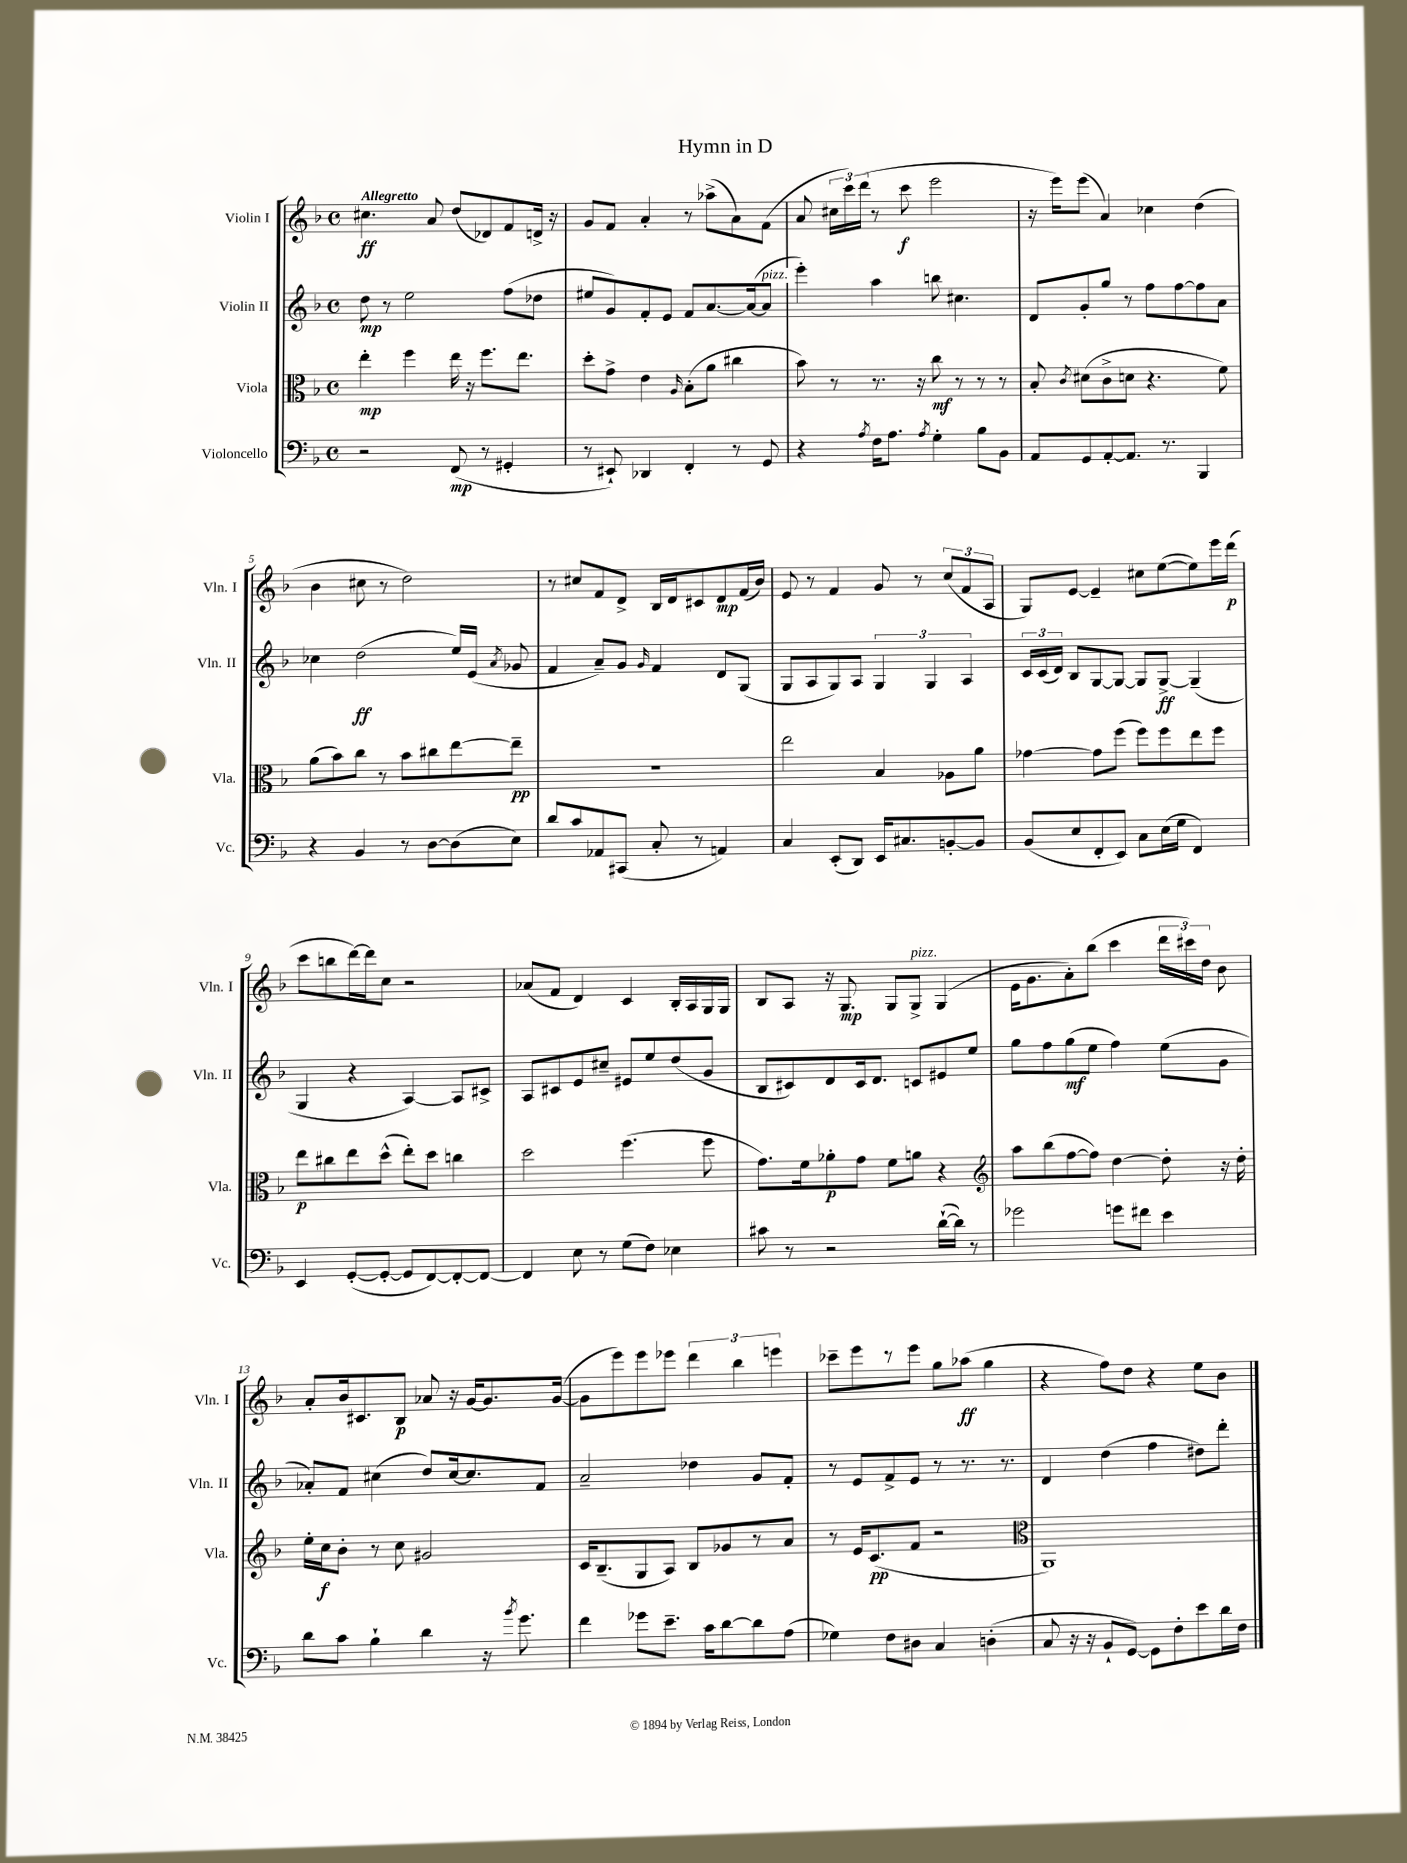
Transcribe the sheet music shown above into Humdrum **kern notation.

**kern	**dynam	**kern	**dynam	**kern	**dynam	**kern	**dynam
*part4	*part4	*part3	*part3	*part2	*part2	*part1	*part1
*staff4	*staff4	*staff3	*staff3	*staff2	*staff2	*staff1	*staff1
*I"Violoncello	*	*I"Viola	*	*I"Violin II	*	*I"Violin I	*
*I'Vc.	*	*I'Vla.	*	*I'Vln. II	*	*I'Vln. I	*
*clefF4	*	*clefC3	*	*clefG2	*	*clefG2	*
*k[b-]	*	*k[b-]	*	*k[b-]	*	*k[b-]	*
*M4/4	*	*M4/4	*	*M4/4	*	*M4/4	*
*met(c)	*	*met(c)	*	*met(c)	*	*met(c)	*
=1	=1	=1	=1	=1	=1	=1	=1
!	!	!	!	!	!	!LO:TX:a:B:t=Allegretto	!
2r	.	4ee'\	mp	8dd\	mp	4.cc#X\	ff
.	.	.	.	8r	.	.	.
.	.	4ff\	.	2ee\	.	.	.
.	.	.	.	.	.	8a/	.
(8FF/	mp	16ee\	.	.	.	(8dd/L	.
.	.	16r	.	.	.	.	.
8r	.	8.ff\L	.	.	.	8d-X/)	.
4GG#X'/	.	.	.	(8ff\L	.	8f/	.
.	.	8.ee\J	.	.	.	.	.
.	.	.	.	8dd-X\J	.	16dn^/Jk	.
.	.	.	.	.	.	16r	.
=2	=2	=2	=2	=2	=2	=2	=2
8r	.	8dd'\L	.	8ee#X/L	.	8g/L	.
8EE#X`/)	.	8g^\J	.	8g/)	.	8f/J	.
4DD-X/	.	4e\	.	8f'/	.	4a'/	.
.	.	.	.	8e/J	.	.	.
.	.	16qqA/	.	.	.	.	.
4FF'/	.	(8B-'\L	.	8f/L	.	8r	.
.	.	8a\J	.	[8.a/	.	(8aa-X^\L	.
8r	.	4cc#X\	.	.	.	8a\)	.
.	.	.	.	(16a/k_	.	.	.
!	!	!	!	!LO:TX:a:i:t=pizz.	!	!	!
8GG/	.	.	.	8a/J]	.	(8f\J	.
=3	=3	=3	=3	=3	=3	=3	=3
4r	.	8b-\)	.	4eee'\)	.	8a/	.
.	.	8r	.	.	.	24cc#X\LL	.
.	.	.	.	.	.	24ccc\)	.
.	.	.	.	.	.	(24ddd\JJ	.
8qA/	.	.	.	.	.	.	.
16F\KL	.	8.r	.	4aa\	.	8r	.
8.A\J	.	.	.	.	.	.	.
.	.	.	.	.	.	8ccc\	f
.	.	16r	.	.	.	.	.
8qA/	.	.	.	.	.	.	.
4G'\	.	8cc\	mf	8bbn\	.	2eee\	.
.	.	8r	.	4.cc#X\	.	.	.
8B-\L	.	8r	.	.	.	.	.
8BB-\J	.	8r	.	.	.	.	.
=4	=4	=4	=4	=4	=4	=4	=4
8AA/L	.	8B-'/	.	8d/L	.	16r	.
.	.	.	.	.	.	16eee\KL)	.
.	.	8qc/	.	.	.	.	.
8GG/	.	(8d#X\L	.	8g'/	.	(8eee\J	.
[8AA'/	.	8c^\	.	8gg/J	.	4a/)	.
8.AA/J]	.	8dn\J	.	8r	.	.	.
.	.	4.r	.	8ff\L	.	4cc-X\	.
8.r	.	.	.	.	.	.	.
.	.	.	.	[8ff\	.	.	.
4BBB-/	.	.	.	8ff\]	.	(4dd\	.
.	.	8f\)	.	8a\J	.	.	.
!!LO:LB:g=z
=5	=5	=5	=5	=5	=5	=5	=5
4r	.	(8a\L	.	4cc-X\	.	4b-\	.
.	.	8b-\)	.	.	.	.	.
4BB-/	.	8cc\J	.	(2dd\	ff	8cc#X\	.
.	.	8r	.	.	.	8r	.
8r	.	8b-\L	.	.	.	2dd\)	.
[8D\L	.	8cc#X\	.	.	.	.	.
(8D\]	.	[8ee\	.	16ee/LL)	.	.	.
.	.	.	.	(16e/JJ	.	.	.
.	.	.	.	8qa/	.	.	.
8E\J)	.	8ee~\J]	pp	8g-X/	.	.	.
=6	=6	=6	=6	=6	=6	=6	=6
8d/L	.	1r	.	4f/	.	8r	.
8c/	.	.	.	.	.	8cc#X/L	.
8AA-X/	.	.	.	8a~/L)	.	8f/	.
(8CC#X/J	.	.	.	8g/J	.	8d^/J	.
.	.	.	.	16qqg/	.	.	.
8C'/	.	.	.	4f/	.	16B-/LL	.
.	.	.	.	.	.	16d/J	.
8r	.	.	.	.	.	8c#X/	.
4AAn/)	.	.	.	8d/L	.	8d/	mp
.	.	.	.	(8G/J	.	(16f/L	.
.	.	.	.	.	.	16b-/JJ)	.
=7	=7	=7	=7	=7	=7	=7	=7
4C/	.	2ee\	.	8G/L	.	8e/	.
.	.	.	.	8A/	.	8r	.
(8EE'/L	.	.	.	8G/)	.	4f/	.
8DD/J)	.	.	.	8A/J	.	.	.
16EE/KL	.	4B-/	.	6G/	.	8g/	.
8.C#X/	.	.	.	.	.	.	.
.	.	.	.	.	.	8r	.
.	.	.	.	6G/	.	.	.
[8BBn'/	.	8A-X\L	.	.	.	(12cc/L	.
.	.	.	.	6A/	.	12f/	.
8BB/J]	.	8a\J	.	.	.	.	.
.	.	.	.	.	.	12A/J	.
=8	=8	=8	=8	=8	=8	=8	=8
(8BB-/L	.	[4g-X\	.	24c/LL	.	8G/L)	.
.	.	.	.	(24c/	.	.	.
.	.	.	.	24d/JJ)	.	.	.
8E/	.	.	.	8B-/L	.	[8e/J	.
8FF'/	.	8g-\L]	.	[8G/	.	4e~/]	.
8EE/J)	.	(8ff\J	.	8G/J_	.	.	.
8C\L	.	8ff\L)	.	8G/L]	.	8cc#X\L	.
(16E\L	.	8ff\	.	[8G^/J	ff	([8ee\	.
16G\JJ	.	.	.	.	.	.	.
4FF/)	.	8ee\	.	(4G~/]	.	8ee\])	.
.	.	8ff\J	.	.	.	16eee\L	.
.	.	.	.	.	.	(16ddd\JJ	p
!!LO:LB:g=z
=9	=9	=9	=9	=9	=9	=9	=9
4EE/	.	8ee\L	p	4G/	.	8ccc\L	.
.	.	8cc#X\	.	.	.	8bbn\	.
([8GG'/L	.	8ee\	.	4r	.	[16ddd\L)	.
.	.	.	.	.	.	16ddd\J]	.
8GG'/J_	.	(8dd^^\J	.	.	.	8cc\J	.
8GG/L]	.	8ee'\L)	.	[4A/)	.	2r	.
[8FF/)	.	8dd\J	.	.	.	.	.
8FF'/_	.	4ccn\	.	8A/L]	.	.	.
8FF/J_	.	.	.	8c#X^/J	.	.	.
=10	=10	=10	=10	=10	=10	=10	=10
4FF/]	.	2dd\	.	8A/L	.	(8a-X/L	.
.	.	.	.	8c#X/	.	8f/J	.
8E\	.	.	.	8e/	.	4d/)	.
8r	.	.	.	8cc#X~/J	.	.	.
(8G\L	.	(4.ff\	.	8e#X/L	.	4c/	.
8F\J)	.	.	.	8ee/	.	.	.
4E-X\	.	.	.	(8dd/	.	16B-'/LL	.
.	.	.	.	.	.	16A/	.
.	.	8ff\	.	8g/J	.	16G/	.
.	.	.	.	.	.	16G/JJ	.
=11	=11	=11	=11	=11	=11	=11	=11
8c#X\	.	8.g\L)	.	8B-/L	.	8B-/L	.
8r	.	.	.	8c#X/)	.	8A/J	.
.	.	16f\k	.	.	.	.	.
2r	.	8a-X'\	p	8d/	.	16r	.
.	.	.	.	.	.	8.G/	mp
.	.	8g\J	.	16c#/k	.	.	.
.	.	.	.	8.d/J	.	.	.
.	.	8f\L	.	.	.	8G/L	.
!	!	!	!	!	!	!LO:TX:a:i:t=pizz.	!
.	.	8an\J	.	8cn/L	.	8G^/J	.
([16d`\LL	.	4r	.	8e#X/	.	(4G/	.
16d\JJ])	.	.	.	.	.	.	.
8r	.	.	.	8ee/J	.	.	.
=12	=12	=12	=12	=12	=12	=12	=12
*	*	*clefG2	*	*	*	*	*
2g-X\	.	8aa\L	.	8gg\L	.	16e\KL	.
.	.	.	.	.	.	8.g\	.
.	.	(8bb-\	.	8ff\	.	.	.
.	.	[8ff\	.	(8gg\	mf	8a'\)	.
.	.	8ff\J])	.	8ee\J	.	(8bb-\J	.
8gn\L	.	[4dd\	.	4ff\)	.	4ccc\	.
8f#X\J	.	.	.	.	.	.	.
4e\	.	8dd'\]	.	(8ee\L	.	24ddd\LL	.
.	.	.	.	.	.	24ccc#X\)	.
.	.	.	.	.	.	24dd\JJ	.
.	.	16r	.	8g\J	.	8b-\	.
.	.	16dd'\	.	.	.	.	.
!!LO:LB:g=z
=13	=13	=13	=13	=13	=13	=13	=13
8d\L	.	16ee'\LL	.	8a-X'/L)	.	8a'/L	.
.	.	16cc\J	f	.	.	.	.
8c\J	.	8b-'\J	.	8f/J	.	16b-/k	.
.	.	.	.	.	.	8.c#X/	.
4B-`\	.	8r	.	(4cc#X\	.	.	.
.	.	8cc\	.	.	.	8B-/J	p
4d\	.	2g#X/	.	8dd/L)	.	8a-X/	.
.	.	.	.	[16cc#/k	.	16r	.
.	.	.	.	8.cc#/]	.	[16g/KL	.
16r	.	.	.	.	.	8.g/]	.
8qb-/	.	.	.	.	.	.	.
8.g\	.	.	.	.	.	.	.
.	.	.	.	8f/J	.	.	.
.	.	.	.	.	.	([16g/Jk	.
=14	=14	=14	=14	=14	=14	=14	=14
4f\	.	16c/KL	.	2a~/	.	8g\L]	.
.	.	(8.B-~/	.	.	.	.	.
.	.	.	.	.	.	8eee\)	.
8g-X\L	.	8G/	.	.	.	8eee\	.
8.e~\J	.	8A/J)	.	.	.	8eee-X\J	.
.	.	8B-/L	.	4dd-X\	.	6ddd\	.
16c\KL	.	.	.	.	.	.	.
[8d\	.	8g-X/	.	.	.	.	.
.	.	.	.	.	.	6bb-\	.
8d\]	.	8r	.	8g/L	.	.	.
.	.	.	.	.	.	6eeen\	.
(8A\J	.	8a/J	.	8f'/J	.	.	.
=15	=15	=15	=15	=15	=15	=15	=15
4G-X\)	.	8r	.	8r	.	8ccc-X~\L	.
.	.	16e/KL	.	8e/L	.	8eee\	.
.	.	(8.c/	pp	.	.	.	.
8F\L	.	.	.	8f^/	.	8r	.
8D#X\J	.	8f/J	.	8e/J	.	8eee\J	.
4C/	.	2r	.	8r	.	8gg\L	.
.	.	.	.	8.r	.	(8aa-X\J	ff
(4Dn'\	.	.	.	.	.	4gg\	.
.	.	.	.	8.r	.	.	.
=16	=16	=16	=16	=16	=16	=16	=16
*	*	*clefC3	*	*	*	*	*
8C/	.	1AA)	.	4d/	.	4r	.
16r	.	.	.	.	.	.	.
16r	.	.	.	.	.	.	.
8BB-`/L	.	.	.	(4dd\	.	8ff\L)	.
[8GG/J)	.	.	.	.	.	8dd\J	.
8GG\L]	.	.	.	4ff\	.	4r	.
8F'\	.	.	.	.	.	.	.
8e\	.	.	.	8dd#X\L)	.	8ee\L	.
16d\L	.	.	.	8ddd'\J	.	8b-\J	.
16F\JJ	.	.	.	.	.	.	.
==	==	==	==	==	==	==	==
*-	*-	*-	*-	*-	*-	*-	*-
